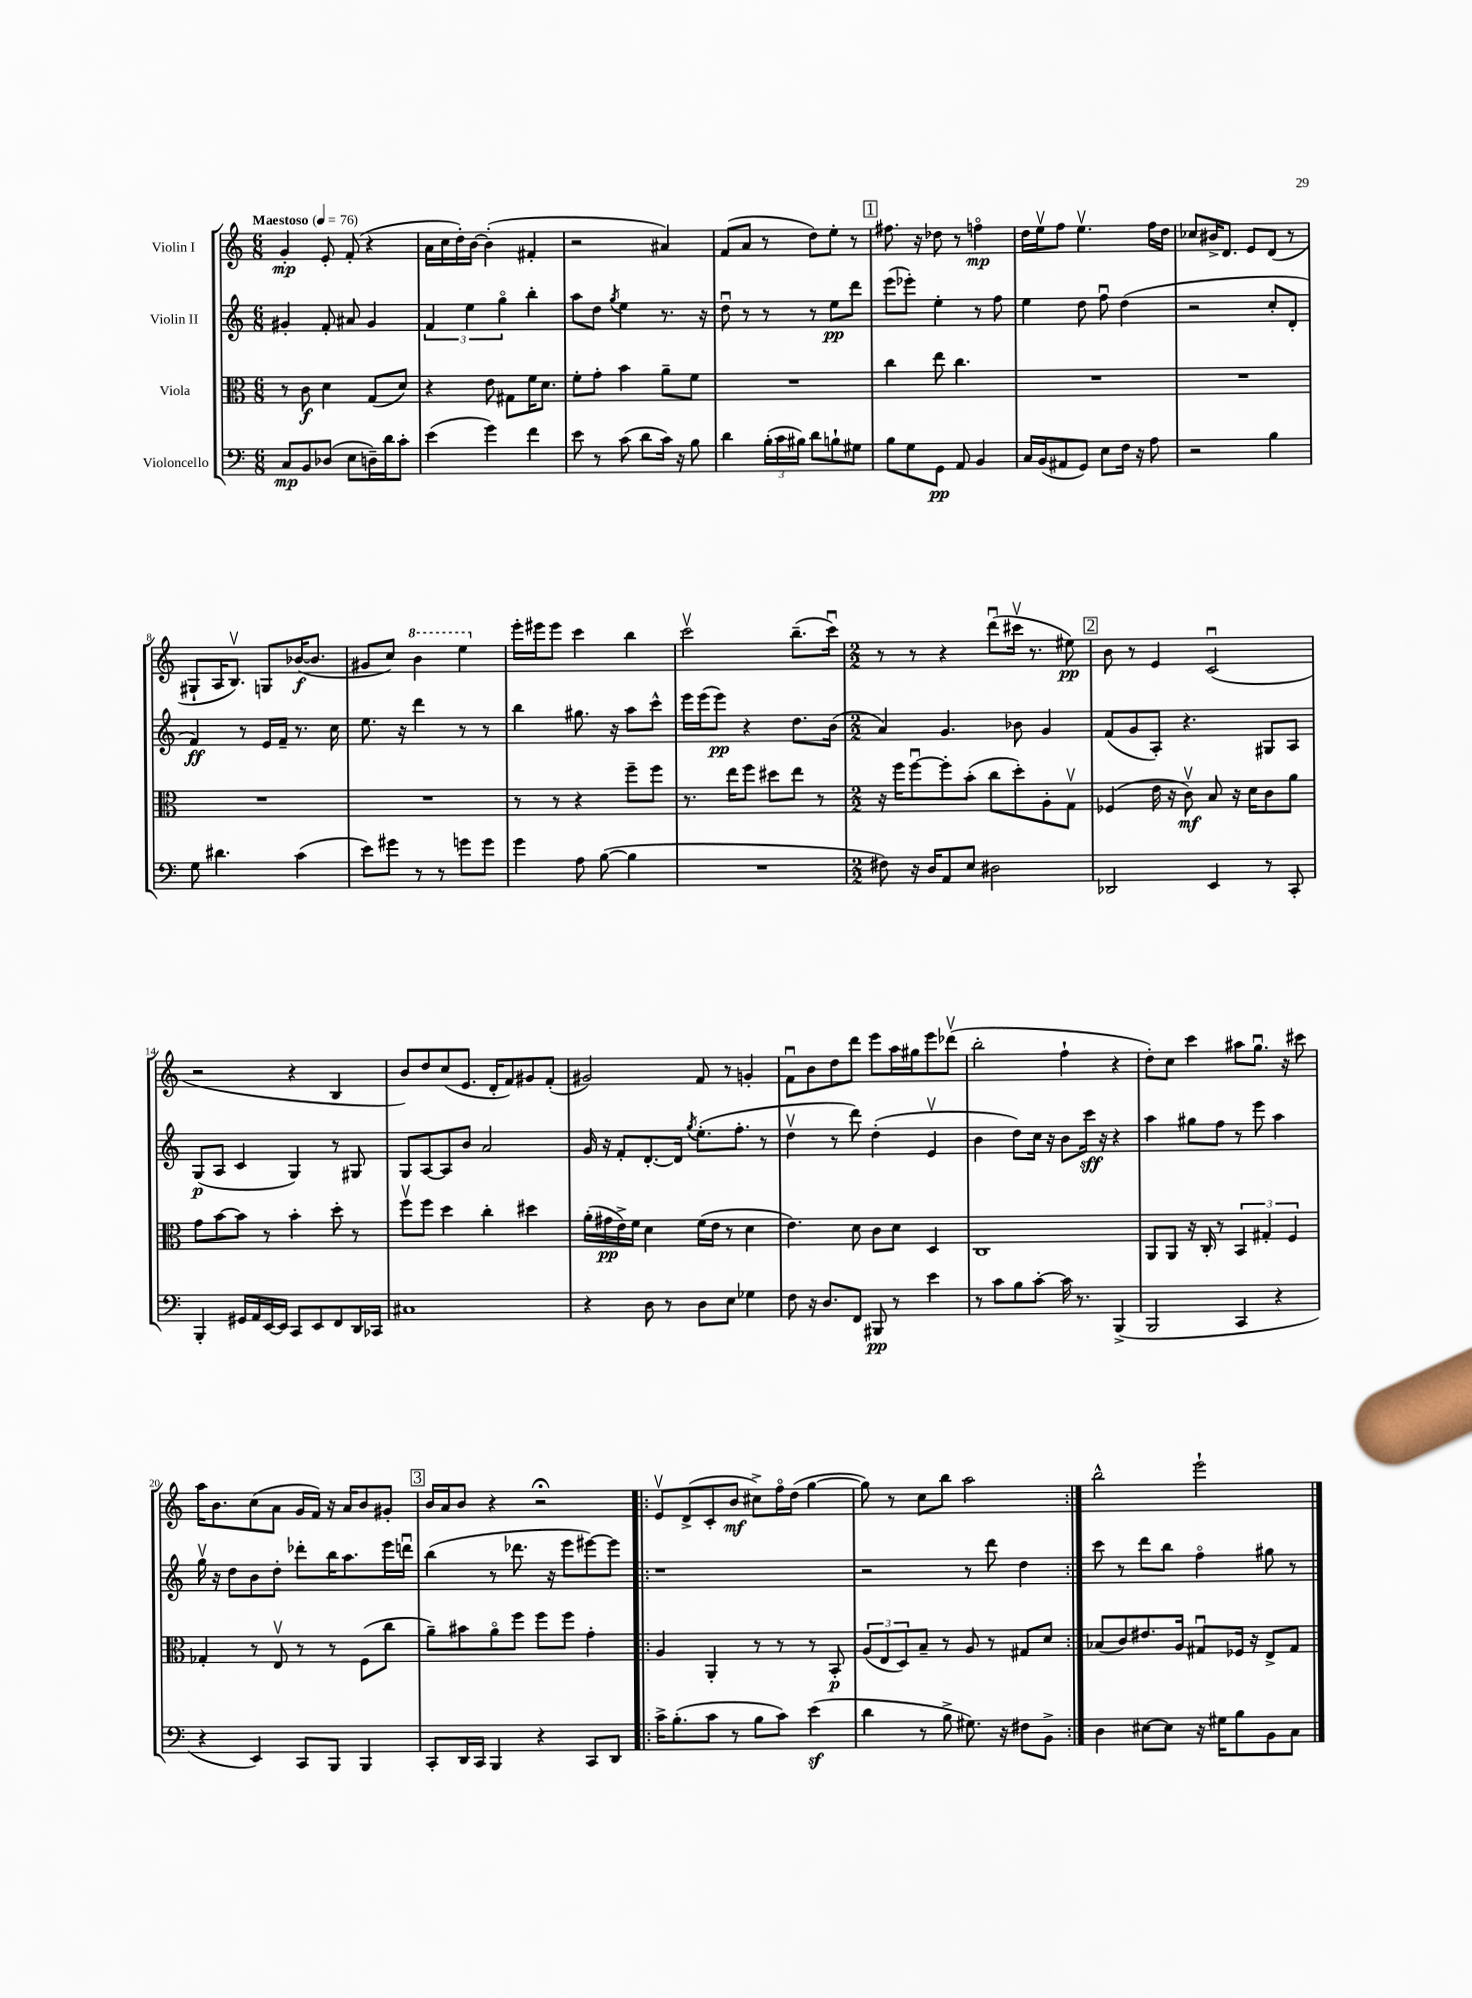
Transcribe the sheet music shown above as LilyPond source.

<<
\new StaffGroup <<
\new Staff = "s0" \with { instrumentName = "Violin I" } {
    \clef treble \key c \major \numericTimeSignature \time 6/8 \tempo "Maestoso" 4 = 76
    g'4-.\mp e'8-. f'8-.( r4 |
    a'16 c''16 d''16-.) b'16~ b'4-.( fis'4-. |
    r2 ais'4) |
    f'8( a'8 r8 d''8) e''8-. r8 |
    \mark \markup { \box "1" } fis''8. r16 des''8 r8 f''4\flageolet\mp |
    d''16 e''16\upbow f''8 e''4.\upbow f''16 d''16 |
    ces''8 bis'16-> d'8. e'8 d'8( r8 |
    gis8-! a16 b8.\upbow) g8 bes'16~\f( bes'8. |
    gis'8 c''8) \ottava #1 b''4 e'''4 \ottava #0 |
    e'''16-. eis'''16 eis'''8 c'''4 b''4 |
    c'''2\upbow b''8.--( c'''16\downbow) |
    \numericTimeSignature \time 2/2 r8 r8 r4 d'''8\downbow( cis'''16\upbow r8. eis''8\pp) |
    \mark \markup { \box "2" } b'8 r8 e'4 c'2\downbow( |
    r2 r4 b4 |
    b'8) d''8 c''8( e'8. d'16-. f'8) gis'8 f'8-.( |
    gis'2) f'8 r8 g'4-. |
    f'8\downbow b'8 d''8 d'''8 e'''8 a''16 gis''16 e'''8 des'''8\upbow( |
    b''2-. f''4-! r4 |
    d''8-.) c''8 c'''4 ais''8 g''8.\downbow r16 cis'''8 |
    a''16 b'8. c''8( a'8 g'16 f'16) r16 a'16 b'8 gis'8-. |
    \mark \markup { \box "3" } b'16 a'16 b'8 r4 r2\fermata |
    \repeat volta 2 { e'8\upbow d'8->( c'8-. b'8\mf cis''8->) f''16\flageolet d''16( g''4~ |
    g''8) r8 c''8 b''8 a''2 | }
    b''2-^ e'''2-! \bar "|." |
}
\new Staff = "s1" \with { instrumentName = "Violin II" } {
    \clef treble \key c \major \numericTimeSignature \time 6/8
    gis'4-. f'8-. ais'8 gis'4 |
    \tuplet 3/2 { f'4 e''4 g''4\flageolet } b''4-. |
    a''8 d''8 \acciaccatura { g''8 } e''4 r8. r16 |
    d''8\downbow r8 r8 r8 e''8\pp d'''8 |
    \mark \markup { \box "1" } e'''8( ees'''8-.) e''4-. r8 f''8 |
    e''4 d''8 f''8\downbow d''4( |
    r2 c''8-. d'8-. |
    f'4\ff) r8 e'16 f'16-- r8. c''16 |
    e''8. r16 d'''4 r8 r8 |
    b''4 gis''8. r16 a''8 c'''8-^ |
    e'''16 e'''16( e'''8\pp) r4 d''8. b'16( |
    \numericTimeSignature \time 2/2 a'4) g'4. bes'8 g'4 |
    \mark \markup { \box "2" } f'8( g'8 a8-.) r4. gis8 a8 |
    g8\p( a8 c'4 g4) r8 gis8 |
    g8 a8~ a8 b'8 a'2 |
    g'16 r16 f'8-. d'8.~-. d'16 \acciaccatura { g''8 } e''8.-.( f''8.-. r8 |
    d''4\upbow r8 d'''8) d''4-.( e'4\upbow |
    b'4 d''8) c''16 r16 b'8 c'''16\sff r16 r4 |
    a''4 gis''8 f''8 r8 e'''8 a''4 |
    g''16\upbow r16 d''8 b'8 d''8-. des'''8-. b''16 a''8. e'''16 d'''16\downbow |
    \mark \markup { \box "3" } b''4( r8 des'''8. r16 e'''8 eis'''8~) eis'''8 |
    \repeat volta 2 { r1 |
    r2 r8 d'''8 d''4 | }
    c'''8 r8 d'''8 b''8 f''4\flageolet gis''8 r8 \bar "|." |
}
\new Staff = "s2" \with { instrumentName = "Viola" } {
    \clef alto \key c \major \numericTimeSignature \time 6/8
    r8 c'8\f d'4 g8( d'8) |
    r4 e'8 gis8 f'16 d'8. |
    f'8-. g'8-. b'4 a'8-- f'8 |
    R2. |
    \mark \markup { \box "1" } c''4 e''8 c''4. |
    R2. |
    R2. |
    R2. |
    R2. |
    r8 r8 r4 f''8-- f''8 |
    r8. e''16 f''8 dis''8 e''8 r8 |
    \numericTimeSignature \time 2/2 r16 f''16 f''8~\downbow f''8-. b'8-.( c''8 d''8-.) a8-. g8\upbow |
    \mark \markup { \box "2" } fes4( e'16 r16 c'8\upbow\mf) b8 r16 d'16 c'8 a'8 |
    g'8 b'8~ b'8 r8 b'4-. d''8-. r8 |
    f''8\upbow f''8 d''4 c''4-. dis''4 |
    a'16-.( gis'16\pp e'16->) f'16 d'4 f'16( e'16 r8 d'4 |
    e'4.) d'8 c'8 d'8 d4 |
    c1 |
    a,8 a,8 r16 c16-. r8 \tuplet 3/2 { b,4 gis4-. f4 } |
    ges4-. r8 e8\upbow r8 r8 f8( c''8 |
    \mark \markup { \box "3" } a'8--) bis'8 a'8\flageolet f''8 f''8 f''8 g'4-. |
    \repeat volta 2 { a4 a,4-. r8 r8 r8 b,8-.\p |
    \tuplet 3/2 { a8( e8 d8) } b8-- r8 a8 r8 gis8 d'8 | }
    bes8( c'8) eis'8. a16 gis8\downbow fes16 r16 e8-> gis8 \bar "|." |
}
\new Staff = "s3" \with { instrumentName = "Violoncello" } {
    \clef bass \key c \major \numericTimeSignature \time 6/8
    c8\mp b,8 des8( e8 d16--) d'16 c'8-. |
    e'4( g'4) f'4 |
    e'8 r8 c'8( d'8 c'16) r16 b8 |
    d'4 \tuplet 3/2 { b16-.( c'16 bis16) } d'8 b8-! gis8 |
    \mark \markup { \box "1" } b8 g8 g,8\pp a,8 b,4 |
    c16 b,16( ais,8 g,8) e8 f16 r16 a8 |
    r2 b4 |
    g8 dis'4. c'4( |
    e'8) gis'8 r8 r8 g'8 g'8 |
    g'4 a8 b8~( b4 |
    R2. |
    \numericTimeSignature \time 2/2 fis8) r16 d16 a,8 e8 dis2 |
    \mark \markup { \box "2" } des,2 e,4 r8 c,8-. |
    b,,4-. gis,16 a,16 e,16~ e,16 c,8 e,8 f,8 d,16 ces,16 |
    cis1 |
    r4 d8 r8 d8 e8 ges4 |
    f8 r16 d8. f,8 bis,,8\pp r8 e'4 |
    r8 c'8 b8 c'8~-. c'16 r8. b,,4->( |
    b,,2 c,4 r4 |
    r4 e,4) c,8 b,,8 b,,4 |
    \mark \markup { \box "3" } c,8-. d,16 c,16 b,,4 r4 c,8 d,8 |
    \repeat volta 2 { c'16-> b8.-.( c'8 r8 b8 c'8) e'4\sf( |
    d'4 r8 b8-> gis8.) r16 fis8 b,8-> | }
    d4 eis8~ eis8 r16 gis16 b8 b,8 c8 \bar "|." |
}
>>
>>
